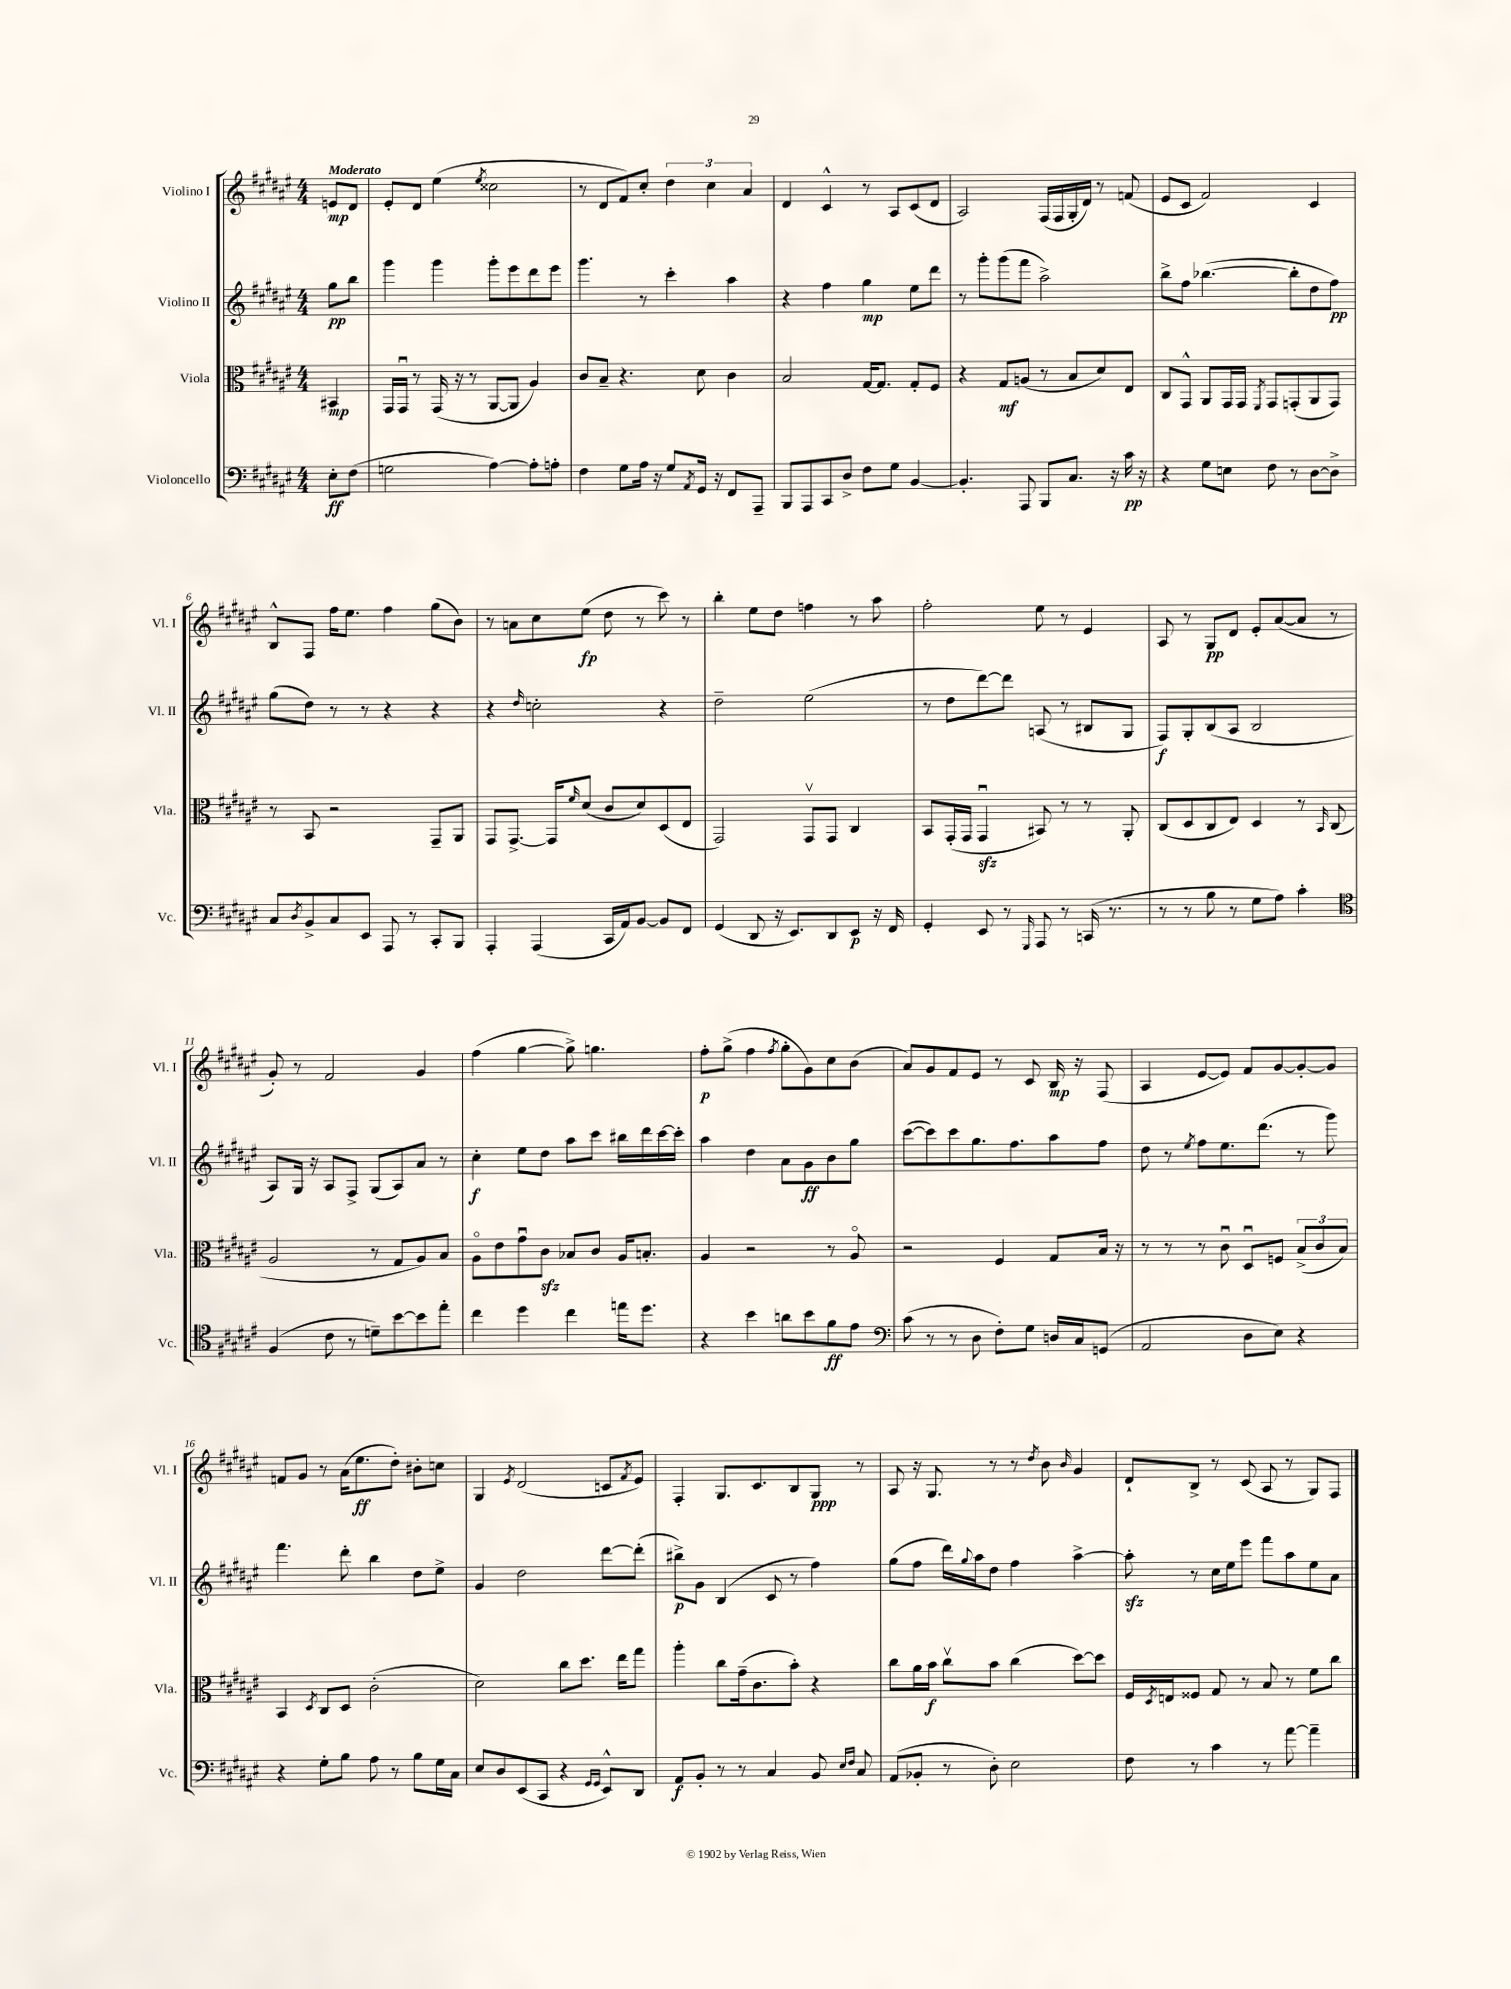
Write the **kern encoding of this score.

**kern	**kern	**kern	**kern
*staff4	*staff3	*staff2	*staff1
*clefF4	*clefC3	*clefG2	*clefG2
*k[f#c#g#d#a#e#]	*k[f#c#g#d#a#e#]	*k[f#c#g#d#a#e#]	*k[f#c#g#d#a#e#]
*M4/4	*M4/4	*M4/4	*M4/4
8E#'\L	4BB#/	8gg#\L	8e/L
(8F#\J	.	8bb\J	8d#/J
=	=	=	=
2G\	16GG#/LL	4ggg#\	8e#'/L
.	16GG#u/JJ	.	.
.	8r	.	8d#/J
.	(16GG#/	4ggg#\	(4ee#\
.	16r	.	.
.	8r	.	.
.	.	.	8qee#/
[4A#\)	[8AA#/L	8ggg#'\L	2cc##\
.	8AA#/]J	8eee#\	.
8A#'\]L	4A#/)	8ddd#\	.
8A'\J	.	8eee#\J	.
=	=	=	=
4F#\	8c#/L	4.ggg#\	8r
.	8B~/J	.	8d#/L
8G#\L	4.r	.	8f#/)
16A#\Jk	.	8r	8cc#'/J
16r	.	.	.
8G#/L	.	4ccc#'\	6dd#\
8qAA#/	.	.	.
16GG#/Jk	8d#\	.	.
.	.	.	6cc#\
16r	.	.	.
8FF#/L	4c#\	4aa#\	.
.	.	.	6a#/
8AAA#~/J	.	.	.
=	=	=	=
8BBB/L	2B/	4r	4d#/
8AAA#/	.	.	.
8CC#/	.	4ff#\	4c#^^/
8D#^/J	.	.	.
8F#\L	[16G#/LK	4gg#\	8r
.	8.G#/]J	.	.
8G#\J	.	.	8A#/L
[4BB/	8G#'/L	8ee#\L	(8c#/
.	8F#/J	8ddd#\J	8d#/J
=	=	=	=
4.BB'/]	4r	8r	2A#/)
.	.	8ggg#'\L	.
.	8G#/L	(8ggg#\	.
8AAA#/	(8A/J	8fff#\J	.
8BBB/L	8r	2aa#^\)	(16F#/LL
.	.	.	16F#/
8.C#/J	8B/L	.	16G#'/
.	.	.	16d#/JJ)
.	8d#/)	.	8r
16r	.	.	.
16c#\	8E#/J	.	(8f/
16r	.	.	.
=	=	=	=
4r	8C#/L	8bb^\L	8e#/L
.	8GG#^^/J	8ff#\J	8c#/J
8G#\L	8AA#/L	([4.bb-\	2f#/)
8E\J	16GG#/L	.	.
.	16GG#/JJ	.	.
.	8qFF#/	.	.
8F#\	8GG#/L	.	.
8r	(8GG'/	8bb-'\]L	.
[8D#\L	8AA#/	8dd#\	4c#/
8D#^\]J	8GG/J)	8ff#\J)	.
=	=	=	=
8C#/L	8r	(8gg#\L	8B^^/L
8qD#/	.	.	.
8BB^/	8BB/	8dd#\J)	8F#/J
8C#/	2r	8r	16ff#\LK
.	.	.	8.ee#\J
8EE#/J	.	8r	.
8AAA#/	.	4r	4ff#\
8r	.	.	.
8CC#'/L	8GG#~/L	4r	(8gg#\L
8BBB/J	8AA#/J	.	8b\J)
=	=	=	=
4AAA#'/	8GG#/L	4r	8r
.	[8.GG#^/J	.	8a\L
.	.	16qqdd#/	.
(4AAA#/	.	2cc'\	8cc#\
.	16GG#/]LK	.	.
.	16qqf#/	.	.
.	(8d#/J	.	(8ee#\J
16CC#/LL	8c#/L	.	8dd#\
16AA#/J)	.	.	.
[8BB/J	8d#/)	.	8r
8BB/]L	(8D#/	4r	8ccc#\)
8FF#/J	8E#/J	.	8r
=	=	=	=
(4GG#/	2GG#/)	2dd#~\	4bb'\
8DD#/	.	.	8ee#\L
16r	.	.	8dd#\J
8.EE#/L)	.	.	.
.	8GG#v/L	(2ee#\	4ff\
8DD#/	8GG#/J	.	.
8EE#/J	4C#/	.	8r
16r	.	.	8aa#\
16FF#/	.	.	.
=	=	=	=
4GG#'/	8BB/L	8r	2ff#'\
.	(16GG#'/L	8dd#\L	.
.	16GG#/JJ	.	.
8EE#/	4GG#u/	[8ddd#\)	.
8r	.	8ddd#\]J	.
16qqGGG#/	.	.	.
8AAA#/	8BB#/)	(8A/	8ee#\
8r	8r	8r	8r
(16CC/	8r	8B#/L	4e#/
8.r	.	.	.
.	8AA#'/	8G#/J	.
=	=	=	=
8r	(8C#/L	8F#/L)	8A#/
8r	8D#/	8G#'/	8r
8B\	8C#/	(8B/	8G#/L
8r	8E#/J)	8A#/J	8d#/J
8G#\L	4D#/	2B/	8e#'/L
8A#\J)	.	.	([8a#/
4c#'\	8r	.	8a#/]J
.	16qqBB/	.	.
.	(8C#/	.	8r
=	=	=	=
*clefC4	*	*	*
(4F#/	2A#/	8A#/L)	8g#'/)
.	.	16G#/Jk	8r
.	.	16r	.
8c#\	.	8A#/L	2f#/
8r	.	8F#^/J	.
8d~\L)	8r	(8G#/L	.
[8b\	8G#/L	8A#/)	.
8b\]	8A#/)	8a#/J	4g#/
8ee#'\J	8B/J	8r	.
=	=	=	=
4cc#\	8A#o\L	4cc#'\	(4ff#\
.	8e#\	.	.
4dd#\	8g#u\	8ee#\L	[4gg#\
.	8c#\J	8dd#\J	.
4cc#\	8B-/L	8aa#\L	8gg#^\])
.	8c#/J	8ccc#\J	4.gg\
16ee\LK	16A#/LK	16bb#\LL	.
8.dd#\J	8.B'/J	16ddd#\	.
.	.	[16ccc#\	.
.	.	16ccc#'\]JJ	.
=	=	=	=
4r	4A#/	4aa#\	8ff#'\L
.	.	.	(8gg#^\J
4b\	2r	4dd#\	4ff#\
.	.	.	8qff#/
8a\L	.	8a#\L	8gg#'\L
8b\	.	8g#\	8g#\)
8f#\	8r	8b\	8cc#\
8e#\J	8A#o/	8gg#\J	(8b\J
=	=	=	=
*clefF4	*	*	*
(8c#\	2r	([8ccc#\L	8a#/L)
8r	.	8ccc#\])	8g#/
8r	.	8ccc#\	8f#/
8D#\	.	8.gg#\	8e#/J
8F#'\L)	4F#/	.	8r
.	.	8.ff#\	.
8G#\J	.	.	8c#/
16D/LL	8G#/L	8aa#\	16B/
16C#/J	.	.	16r
(8GG/J	16B/Jk	8ff#\J	(8F#/
.	16r	.	.
=	=	=	=
2AA#/	8r	8dd#\	4A#/
.	8r	8r	.
.	.	8qee#/	.
.	8r	8ff#\L	[8e#/L
.	8c#u\	8.ee#\	8e#/]J)
8D#\L	8D#u/L	.	8f#/L
.	.	(8.ddd#\J	.
8E#\J)	8F/J	.	[8g#/
4r	(12B^/L	8r	8g#'/_
.	12c#/	.	.
.	.	8ggg#\)	8g#/]J
.	12B/J)	.	.
=	=	=	=
4r	4BB/	4.fff#\	8f/L
.	.	.	8g#/J
.	8qD#/	.	.
8G#'\L	8C#/L	.	8r
8B\J	8D#/J	8ddd#'\	(16a#\LK
.	.	.	8.ee#\
8A#\	(2c#'\	4bb\	.
8r	.	.	8dd#'\J)
8B\L	.	8dd#\L	8b#'\L
16G#\L	.	8ee#^\J	8cc\J
16C#\JJ	.	.	.
=	=	=	=
8E#/L	2d#\)	4g#/	4G#/
8D#/	.	.	.
.	.	.	8qe#/
(8EE#/	.	2dd#\	(2d#/
8CC#/J	.	.	.
4r	8cc#\L	.	.
.	8.dd#\J	.	.
16qqGG#/LL	.	.	.
16qqGG#/JJ	.	.	.
8EE#^^/L)	.	[8ddd#\L	8c/L
.	16ee#\LK	.	.
.	.	.	8qf#/
8DD#/J	8gg#\J	(8ddd#'\]J	8e#/J)
=	=	=	=
8AA#/L	4aa#'\	8bb#^\L)	4F#'/
8BB'/J	.	8g#\J	.
8r	8cc#\L	(4B/	8.G#/L
8r	(16g#~\k	.	.
.	8.c#\	.	8.c#/
4C#/	.	8c#/	.
.	8b'\J)	8r	8B/
8BB/	4r	4ff#\)	8G#/J
16qqE#/LL	.	.	.
16qqF#/JJ	.	.	.
8C#/	.	.	8r
=	=	=	=
(8AA#/L	8cc#\L	(8gg#\L	8A#/
8BB-'/J	16a#\L	8ff#\J	16r
.	16b\JJ	.	8.G#/
8r	8cc#v\L	16ddd#\LL)	.
.	.	8qqgg#/	.
.	.	16aa#\J	.
8D#'\)	8b\J	8dd#\J	8r
2E#\	(4cc#\	4ff#\	8r
.	.	.	8qdd#/
.	.	.	8b\
.	.	.	16qqb/
.	[8dd#\L)	[4aa#^\	4g#/
.	8dd#\]J	.	.
=	=	=	=
8F#\	16F#/LL	8aa#'\]	8d#`/L
.	8qD#/	.	.
.	16E/J	.	.
8r	8F##/J	8r	8B^/J
4c#\	8G#/	16cc#\LL	8r
.	.	16ee#\J	.
.	8r	8eee#\J	(8c#/
8r	8B/	8fff#\L	8A#/
[8a#\	8r	8aa#\	8r
4a#~\]	8f#\L	8ee#\	8G#/L)
.	8cc#\J	8a#\J	8F#/J
==	==	==	==
*-	*-	*-	*-
